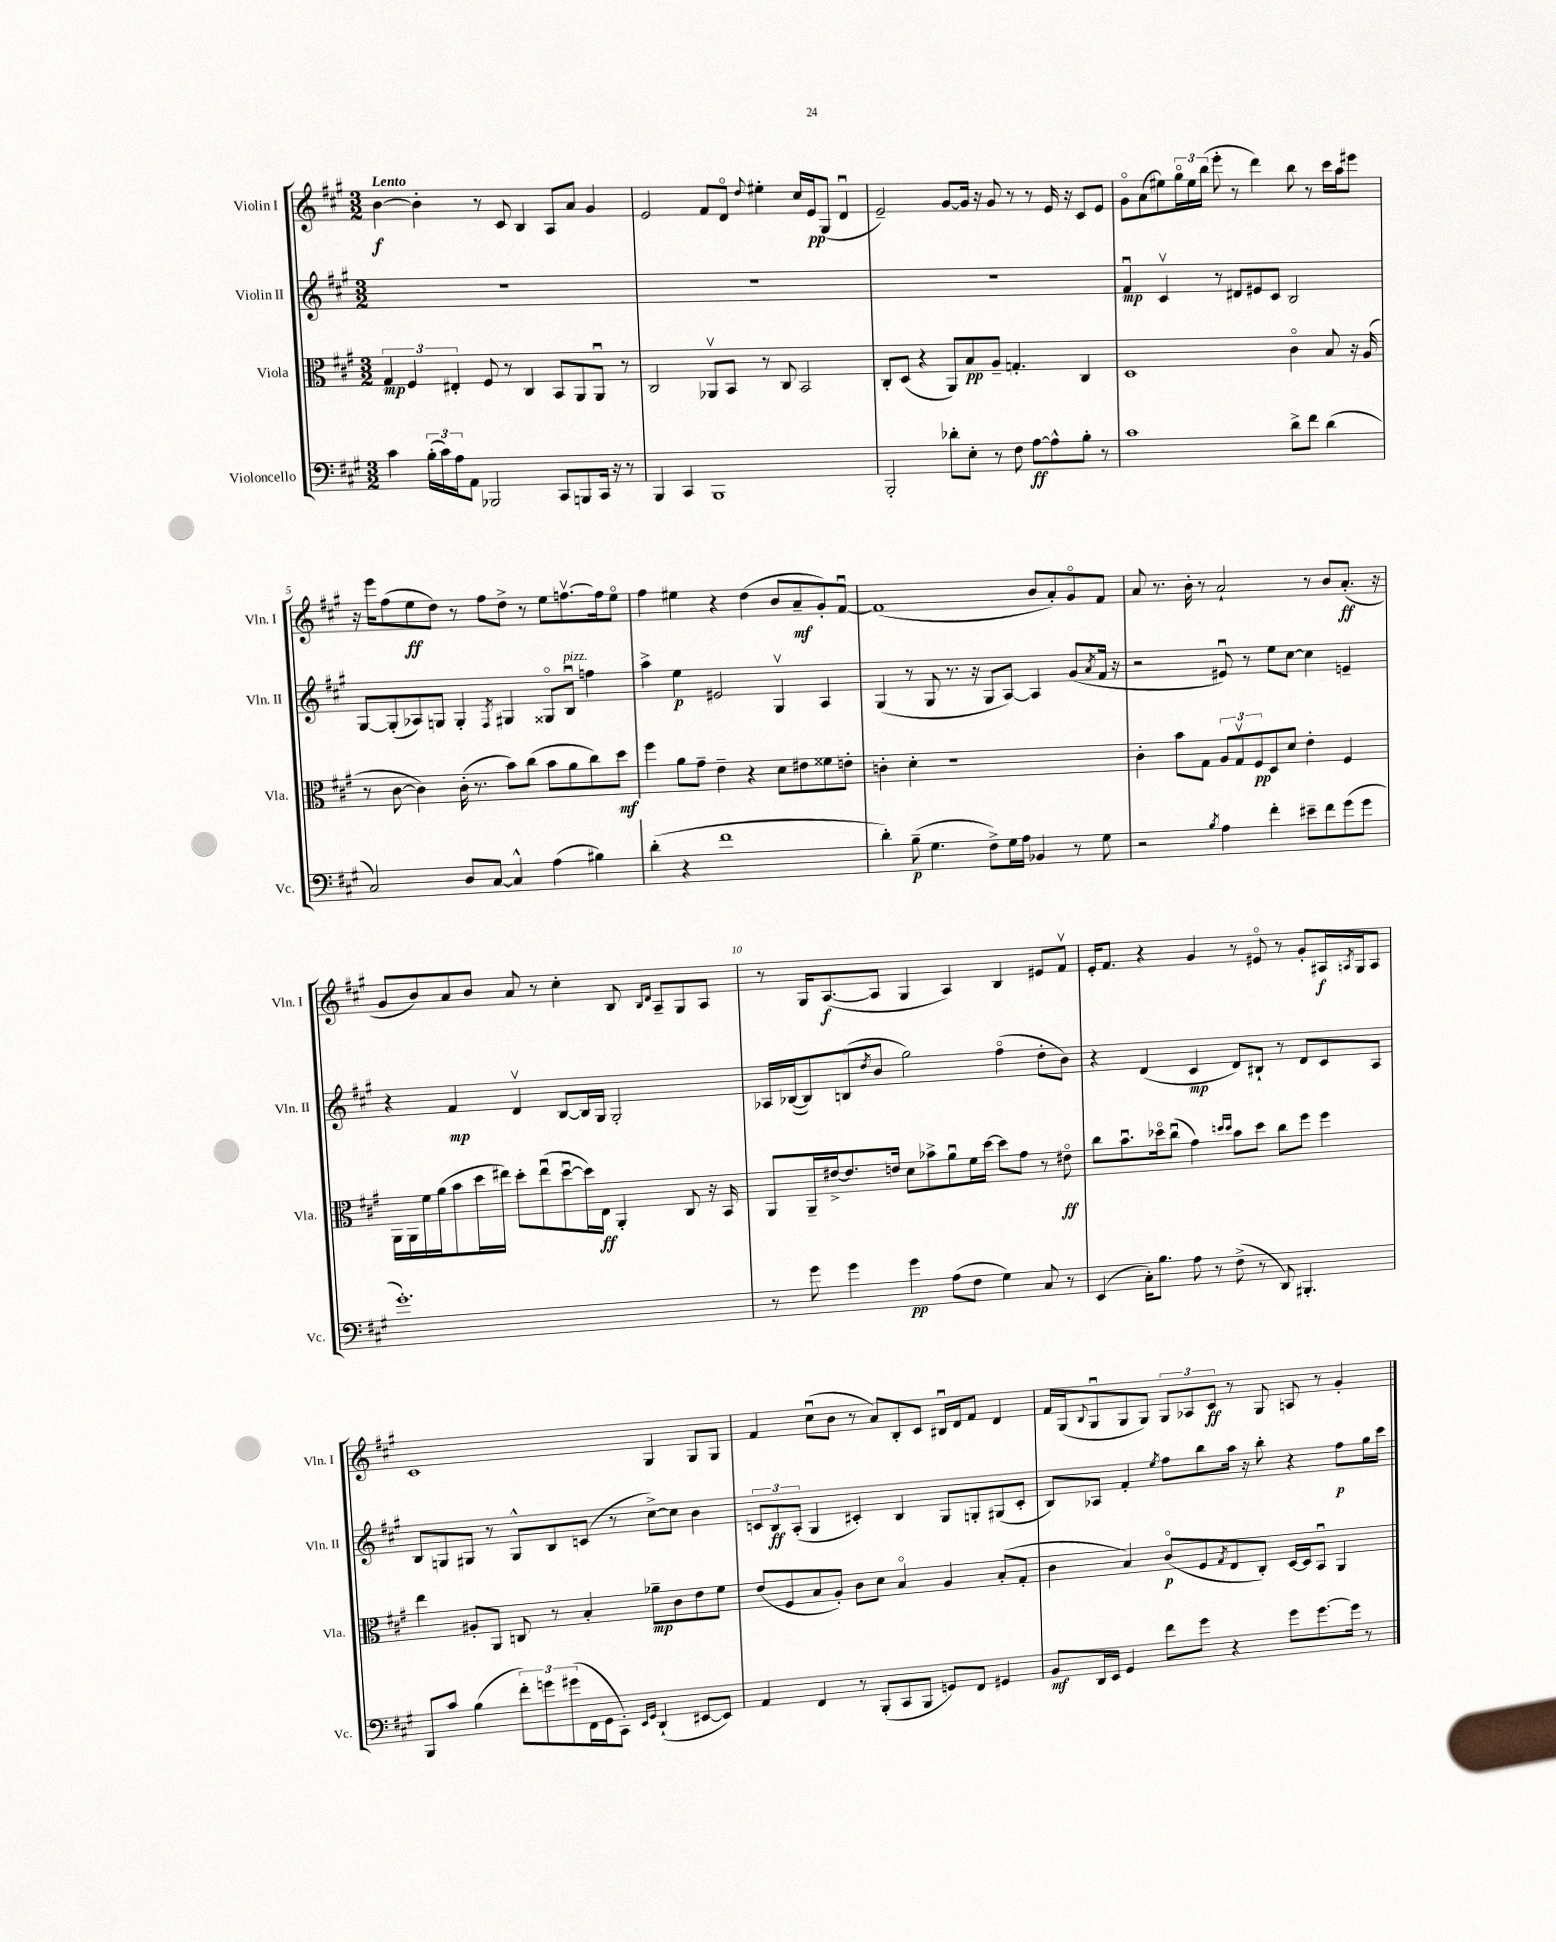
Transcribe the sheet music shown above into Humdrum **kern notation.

**kern	**kern	**kern	**kern
*staff4	*staff3	*staff2	*staff1
*clefF4	*clefC3	*clefG2	*clefG2
*k[f#c#g#]	*k[f#c#g#]	*k[f#c#g#]	*k[f#c#g#]
*M3/2	*M3/2	*M3/2	*M3/2
4c#	6G#	1.r	[4b
.	6F#	.	.
(24B'	.	.	4b']
24c#)	.	.	.
24A	6E#'	.	.
8AA	.	.	.
2BBB-	8F#	.	8r
.	8r	.	8c#
.	4C#	.	4B
8CC#	8BB	.	8A
8BBB	8AA	.	8a
16CC#	8AAu	.	4g#
16r	.	.	.
8r	8r	.	.
=	=	=	=
4BBB	2C#	1.r	2e
4CC#	.	.	.
1BBB	8AA-v	.	8f#
.	8BB	.	8do
.	.	.	8qqdd
.	8r	.	4ee#'
.	8C#	.	.
.	2BB	.	16cc#
.	.	.	16e
.	.	.	(8G#
.	.	.	4du
=	=	=	=
2BBB'	8C#'	1.r	2e~)
.	(8D	.	.
.	4r	.	.
8d-'	8AA)	.	[8g#
8E'	8B	.	16g#]
.	.	.	16r
8r	8A~	.	8g#
8F#	4.G'	.	8r
[8A	.	.	8r
8A^^]	.	.	16e
.	.	.	16r
8B'	4C#	.	8c#
8r	.	.	8e
=	=	=	=
1c#	1D	4f#u	8g#o
.	.	.	(8a
.	.	4c#v	8ee#)
.	.	.	24gg#o
.	.	.	24ee#
.	.	.	(24bb
.	.	8r	8eee'
.	.	8d#	8r
.	.	8e#	4ddd)
.	.	8c#	.
8d^	4c#o	2B	8bb
8f#	.	.	8r
(4d	8B	.	16ccc#
.	.	.	16aa
.	16r	.	8eee#
.	(16A	.	.
=	=	=	=
2C#)	8r	[8G#	16r
.	.	.	16eee
.	[8c#	(8G#']	(8ff#
.	4c#])	8A-)	8ee
.	.	8G	8dd)
8D	(16c#'	4G'	8r
.	8.r	.	.
[8C#	.	.	8ff#
.	.	8qF#	.
4C#^^]	8b)	4G#	8dd^
.	(8cc#	.	8r
(4A	8b	8G##o	8ee
.	8a	8Bu	[8.ffv
4B#)	8cc#)	4ff	.
.	.	.	16ff]
.	8dd	.	8eeo
=	=	=	=
(4d'	4ff#	4aa^	4ff#
4r	8a	4ee	4ee#
.	8g#~	.	.
1f#	4e~	2e#	4r
.	4r	.	(4dd
.	8d	4G#v	8b
.	8e#	.	8a~
.	8f##	4A	8g#')
.	8e'	.	[8f#u
=	=	=	=
4d')	4c'	(4G#	(1f#]
(8B~	4d'	8r	.
4.G#	.	8G#	.
.	1r	8.r	.
.	.	16r	.
8F#^)	.	8G#	.
16G#	.	[8A)	.
16A	.	.	.
4BB-	.	4A]	8b
.	.	.	8a')
8r	.	(8g#	8g#o
.	.	8qa	.
8G#	.	16f#	8f#
.	.	16r	.
=	=	=	=
2r	4c#'	2r	8a
.	.	.	8.r
.	8b	.	.
.	.	.	16b'
.	8G#	.	8r
8qB	.	.	.
4A	12A	8e#u)	2a`
.	12G#v	.	.
.	.	8r	.
.	12F#	.	.
4f#'	8D	8ee	.
.	8d	[8cc#	.
8e#~	4e'	4cc#]	8r
8f#	.	.	8b
(8g#	4F#	4e~	(8.a'
8g#	.	.	.
.	.	.	16r
=	=	=	=
1.g#')	16AA	4r	8g#
.	16AA	.	.
.	16f#	.	8b)
.	(16a	.	.
.	8b	4f#	8a
.	16dd	.	8b
.	16ee#)	.	.
.	8dd'	4dv	8a
.	(8ee#u	.	8r
.	[8ddu	[8B	4cc#'
.	16dd])	16B]	.
.	16E	16G#	.
.	4AA'	2G#'	8B
.	.	.	16qqB
.	.	.	16qqd
.	.	.	8A~
.	8C#	.	8G#
.	16r	.	8A
.	16BB	.	.
=	=	=	=
8r	8AA	16A-	8r
.	.	([16B-	.
8g#	16AA~	8B-])	16G#
.	[16e#^	.	([8.A
4g#	8.e#]	(8Bo	.
.	.	8qdd	.
.	.	8b	8A]
.	16e	.	.
4g#	8d	2gg#)	4G#
.	8b-^	.	.
(8A	8au	.	4A)
8F#	16f#	.	.
.	[16dd	.	.
4G#)	8dd]	(4ff#o	4B
.	8g#	.	.
8C#	8r	8dd'	8e#
8r	8e#o	8b)	8f#v
=	=	=	=
(4EE	8cc#	4r	16e'
.	.	.	8.f#
.	8.bu	.	.
16C#')	.	(4d	4r
8.B	16dd-o	.	.
.	(8cc#u	.	.
8A	4g#)	4c#	4g#
8r	.	.	.
.	16qqdd	.	.
.	16qqdd	.	.
(8F#^	8b	8d)	8r
8r	8dd	8B#`	8e#o
8DD)	8cc#	8r	8r
4.BBB#'	8ff#	8d	8g#'
.	4ff#	8c#	16A#
.	.	.	8qA
.	.	.	16G#
.	.	8A	8A
=	=	=	=
8BBB	4ee	8B	1c#
8c#	.	8G	.
(4B	8A#'	8G#	.
.	8AA	8r	.
12f#')	8C	8G#^^	.
12g	.	.	.
.	8r	8B	.
(12g#	.	.	.
16FF#	4B'	(8c	.
16GG#	.	.	.
8CC#')	.	8r	.
16qqEE	.	.	.
16qqGG#	.	.	.
(4DD`	8a-~	[8cc#^)	4G#
.	8c#	8cc#]	.
[8EE#	8e	4b	8G#
8EE#])	8f#	.	8G#
=	=	=	=
4AA	(8e	12c	4f#
.	.	12B	.
.	8F#	.	.
.	.	(12A'	.
4FF#	8B	4G#	(8cc#u
.	8A')	.	8b
8r	8c#	4c#')	8r
(8BBB'	8d	.	8a)
8CC#	4Bo	4B	8B'
8BBB	.	.	8c#
8GG)	4A	8G#	16B#u
.	.	.	16d
8FF#	.	8G'	8f#
4GG#	(8B'	(8G#	4d
.	8G#'	8c#'	.
=	=	=	=
8BB	4c#	8B)	16f#
.	.	.	(16G#
.	.	.	8qqB
16DD	.	8A-	8G#u
16EE	.	.	.
4GG#	4B)	4f#'	8G#
.	.	.	8G#)
.	.	8qee	.
8f#	(8c#o	8ff#	12G#
.	.	.	12A-
8g#	8F#	8bb	.
.	.	.	12c#
.	8qG#	.	.
4r	8E	16aa	8r
.	.	16r	.
.	8C#')	8bb'	8G#
8g#	[16D	4r	8A
.	16D]	.	.
[8.g#	8BBu	.	8r
.	4AA	8ff#	4g#'
16g#]	.	.	.
8r	.	16gg#	.
.	.	16ccc#	.
==	==	==	==
*-	*-	*-	*-
